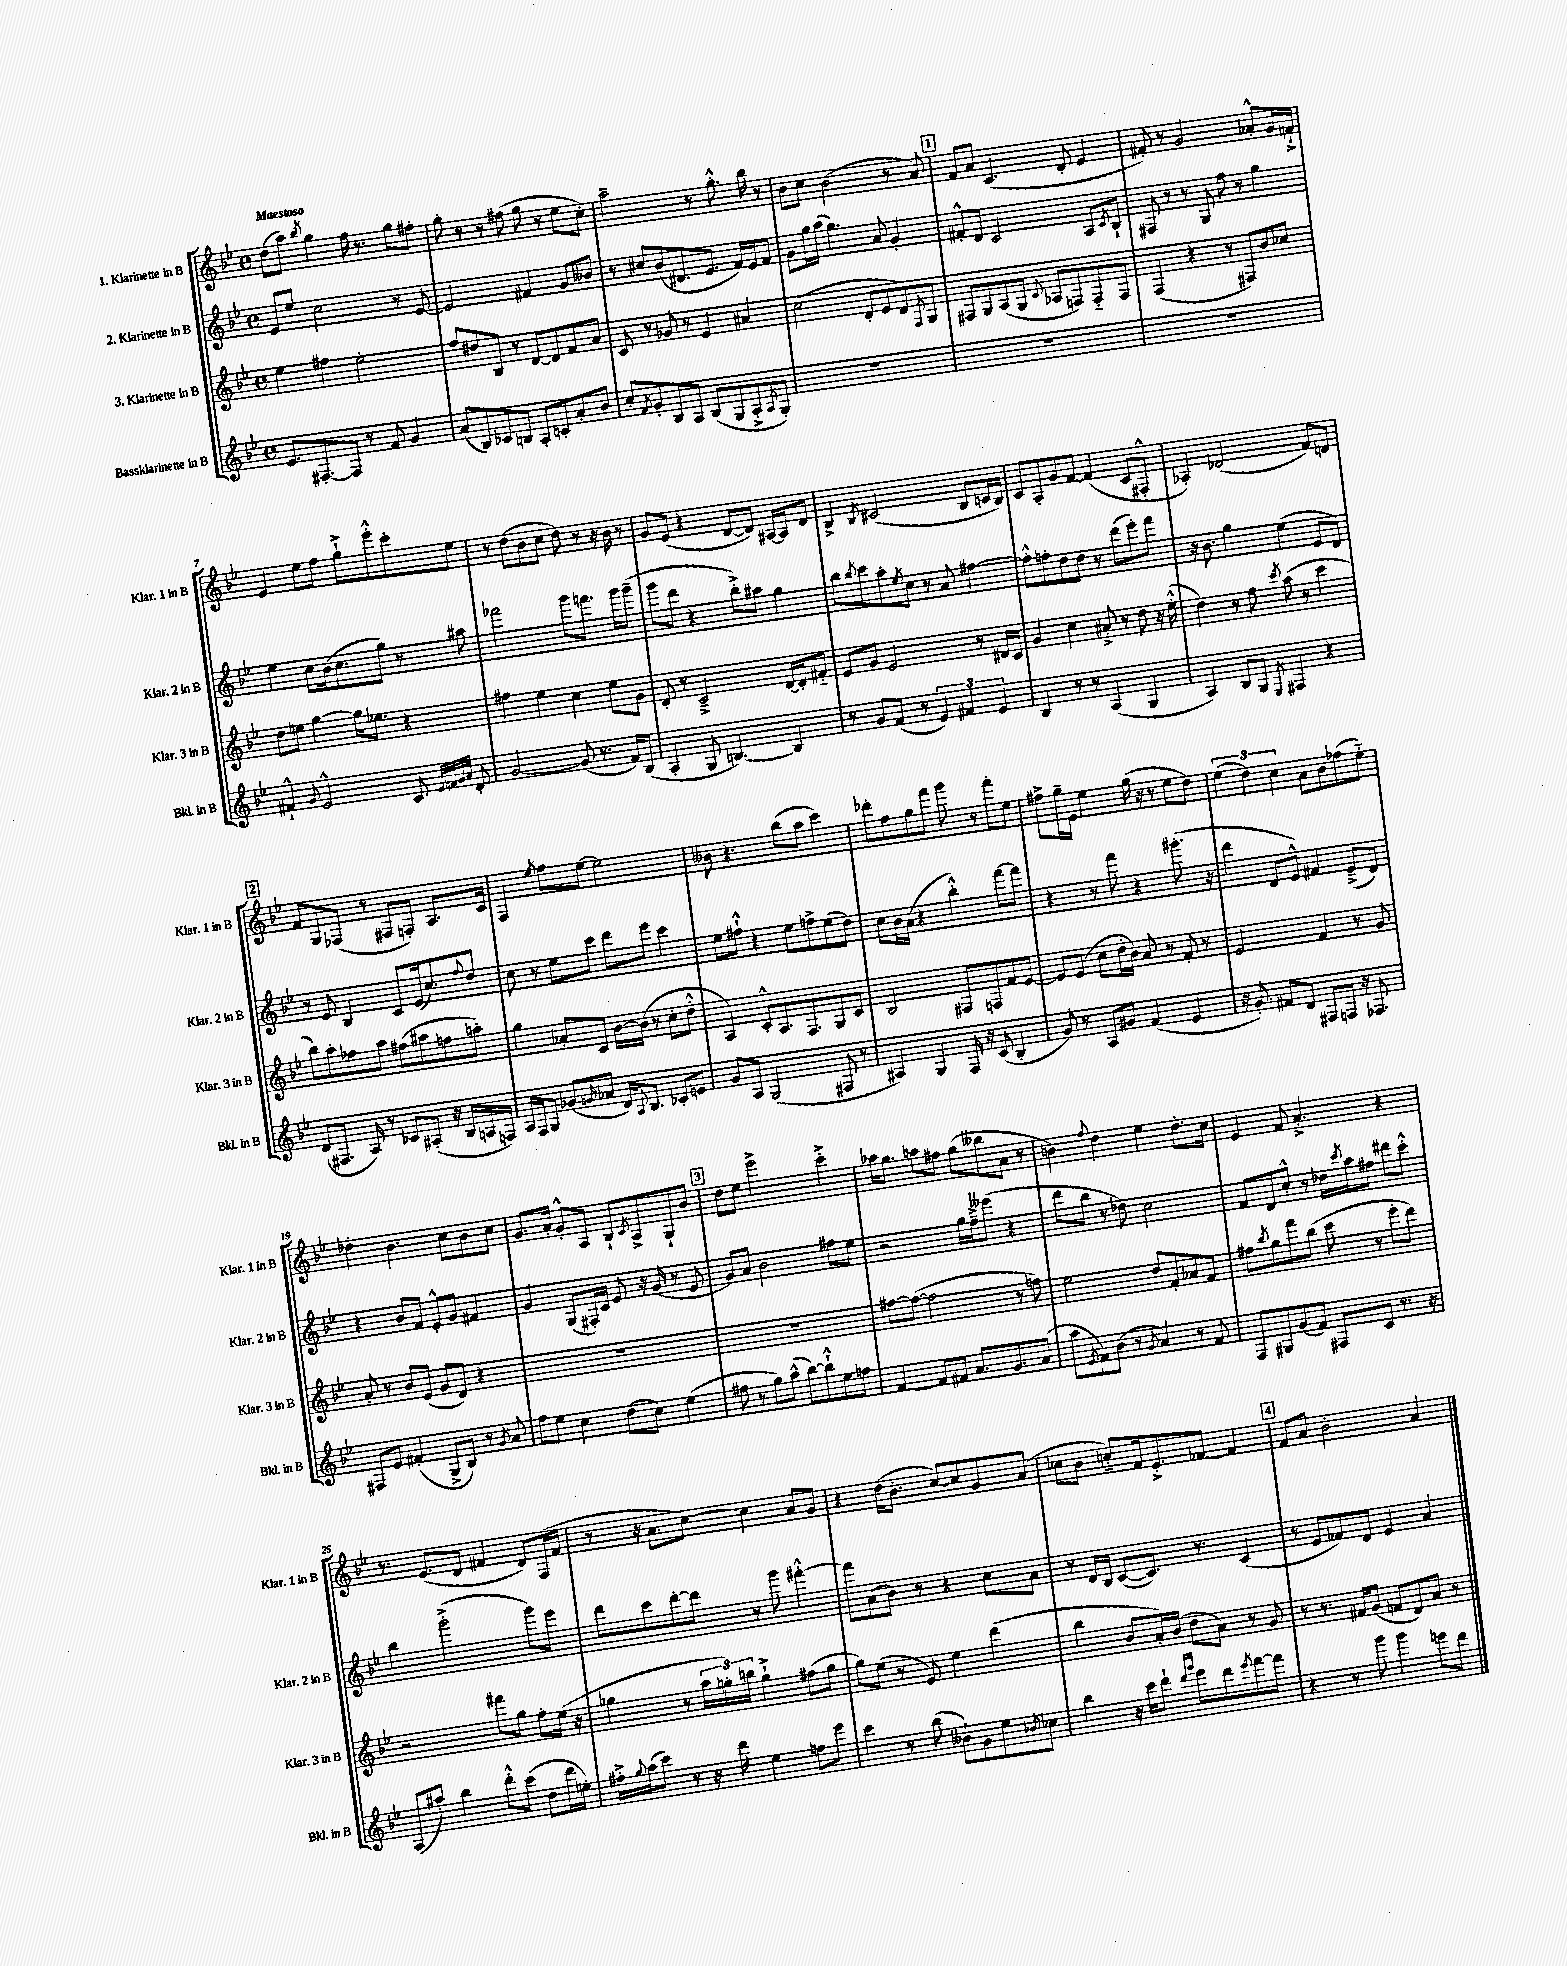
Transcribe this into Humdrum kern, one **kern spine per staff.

**kern	**kern	**kern	**kern
*staff4	*staff3	*staff2	*staff1
*clefG2	*clefG2	*clefG2	*clefG2
*k[b-e-]	*k[b-e-]	*k[b-e-]	*k[b-e-]
*M4/4	*M4/4	*M4/4	*M4/4
*met(c)	*met(c)	*met(c)	*met(c)
8.e-	4ee-	8e-	(8dd
.	.	8ee-	8aa)
[8.F#'	.	.	.
.	.	.	8qbb-
.	4ff#	2cc	4gg
8F#]	.	.	.
8r	2ee-'	.	16ff
.	.	.	8.r
8f	.	.	.
4g	.	8r	8gg
.	.	[8e-	8ff#'
=	=	=	=
(8a	8ff	2e-]	8gg'
8B-)	8dd#	.	8r
8c-	8B-	.	8r
8B	8r	.	(8ff#
8A'	[8d	4f#	8gg
8c'	8d]	.	8r
8a'	8f	8g	8ee-
8b-	8a	8b--	8cc')
=	=	=	=
8cc'	8c	8r	2aa~
8qf	.	.	.
8g'	8r	8cc#	.
8B-	8g-	(8b-	.
8A	8r	8.d#	.
(8B-	4e-	.	8r
.	.	8.e-	.
8G	.	.	8.gg'^^
8A'^	4a#	16f)	.
.	.	16e-	16bb-
8qA	.	.	.
8G')	.	8f	8r
=	=	=	=
1r	(2cc	8g	8b-
.	.	16gg	8cc
.	.	(16aa	.
.	.	4.gg)	(2b-
.	8d'	.	.
.	8e-	8a	.
.	8d)	4g'	8r
.	8qF	.	.
.	8G	.	8a)
=	=	=	=
1r	8F#	8f#'^^	8f
.	8G	8d	8a
.	(8A	2c	(4.c
.	8G	.	.
.	8qqc	.	.
.	8A-	.	.
.	8F)	.	8d'
.	8F'~	8A	4e-
.	.	8qc	.
.	8F	8B-`	.
=	=	=	=
1r	(4F	8F#	8f#')
.	.	8r	8r
.	4r	8r	2g
.	.	8G	.
.	8r	8ff	.
.	8F#)	8r	.
.	8b-	4gg	8a-'^^
.	8cc-	.	16g
.	.	.	16f`^
=	=	=	=
4f#`^^	8dd	4ee-	4e-
.	8ee	.	.
8qqg	.	.	.
2e-^^	[4gg	8cc	8ee-
.	.	(16b-	8ff
.	.	8.cc	.
.	16gg]	.	8gg`^
.	8.ee-	.	.
.	.	8gg)	8eee-'^^
8c	4r	8r	8ccc'
32qqe-	.	.	.
32qqf	.	.	.
32qqg	.	.	.
32qqa	.	.	.
8d'	.	8aa#	8ee-
=	=	=	=
[2g	4ff#	2fff-	8r
.	.	.	(8dd
.	4ee-	.	8b-
.	.	.	8cc
(8g]	4cc	8ggg	8dd)
8.r	.	8.fff	8r
.	8ee-	.	16r
16f)	.	16ggg	16b-
(8B-	8g	(8ggg~	8r
=	=	=	=
4A'	8d'	8ggg	8g
.	8r	8ddd	(8e-
8G	2c~^	4r	4r
[4.B)	.	.	.
.	.	8bb-'^)	[8d
.	.	8aa#	8d])
4B]	[16d	4gg	[16A#
.	16d']	.	16A#]
.	8f#'~	.	8d
=	=	=	=
8r	8e-	8bb-	4B-^
.	.	8qbb-	.
8g	8g	8ccc	.
.	.	.	8qB-
(8f	2e-	8aa'	(2c#
.	.	8qee-	.
8r	.	8cc	.
6e-)	.	8r	.
.	.	8a	.
6f#	.	.	.
.	8r	[4ff#	8B-
6e-	.	.	.
.	16d#	.	16c
.	16c	.	16B-)
=	=	=	=
4B-	4g	8ff#'^^]	8c
.	.	8ff'	8A'
8r	4cc	8dd	8g
8r	.	8dd	[8f
(4A	8a#'^	8r	(4f]
.	8r	(8ddd	.
4G	8dd	8eee-')	8c
.	16r	8fff	8F#'^^
.	(16ee-'^^	.	.
=	=	=	=
4A)	4dd)	16r	4A-')
.	.	8.b-	.
8B-	8r	4gg	(2d-
8G	8ff	.	.
8qE-	8qccc	.	.
4F#	(8aa	(4ee-	.
.	8r	.	.
4r	4ccc	8e-	8f)
.	.	8d)	8d
=	=	=	=
(8d	8bb-)	8r	8f
8.F#	8aa'	8e-	8G
.	8ff-	4B-	(8F-
16A)	.	.	.
8r	8aa	.	8r
8c-	(8ff#	8c	8F#
(8A#'	8aa#	(16e-	8F')
.	.	8.cc)	.
16r	8ff	.	8.A
16B-	.	.	.
.	.	8qqff	.
16A	8aa')	8dd	.
16F)	.	.	16c
=	=	=	=
16A	4gg	8cc	4F
16F	.	.	.
8G	.	8r	.
.	.	.	8qee-
(8g-	8a-'	8ee-	8ff
16qqg	.	.	.
8a-	8c	8ccc	[8ee-
16d)	[16b-	8ddd	2ee-]
8qqA	.	.	.
8.B-	(16b-]	.	.
.	8r	8eee-	.
8c-'	8cc'	4ccc	.
8e	8dd'^^	.	.
=	=	=	=
8g	4A)	8ee-	8b--
8A	.	8ff#`^^	4.r
(2G	8c'^^	4r	.
.	8.A	.	.
.	.	8ee-	(8bb-
.	8.F	.	.
.	.	8ff^	8aa
8F#	8G	(8ee-	4ccc)
8r	8c	8dd)	.
=	=	=	=
4A#)	2B-	8cc	8ddd-'
.	.	16b-	8ff
.	.	(16a	.
4G	.	4r	8gg
.	.	.	8fff
16F	8F#	4bb-'^^)	8ggg
16r	.	.	.
(8c	8F	.	8r
4B-'	8f	[8fff	8fff'
.	[8e-	8fff]	8ee-
=	=	=	=
8g)	8e-]	4r	8ff#^
8r	(8e-	.	16gg~
.	.	.	16e-
8A	8cc	8r	4ee-
8g#	16dd'	8fff	.
.	16b-)	.	.
(4f	8a	4r	(16gg
.	.	.	16r
.	8r	.	8r
4e-	8f'	(8.ggg#'	8ee-
.	8r	.	8dd)
.	.	16r	.
=	=	=	=
16r	2e-	4ddd	(6ee-
8.g')	.	.	.
.	.	.	6dd)
8f#	.	8d	.
.	.	.	6cc
8d	.	8e-^^)	.
8F#	4f	4f#	8a
8F	.	.	8b-
16r	8r	(8e-~^	(8ff-
8.F-	.	.	.
.	8g	8d)	8ee-'~)
=	=	=	=
8F#	8a'	4r	4dd-'
8e-	8r	.	.
(4f#'	8b-	8b-	4.b-
.	(8e-	8f	.
8G^	8g	8e-'^^	.
8B-)	8d)	8g	8cc
8r	4r	4f#	8b-
8qg	.	.	.
8a	.	.	8cc
=	=	=	=
8ff	1r	4g	8.g
8ee-	.	.	.
.	.	.	16a'
4cc	.	(8G	8g'^^
.	.	16F#')	8A
.	.	16c	.
(8dd	.	8e-	8B-`
.	.	.	8qc
8cc)	.	16r	8A^
.	.	(16g	.
(4ee-	.	8r	8G`
.	.	8e-	8b-
=	=	=	=
8ff#	1r	8g)	8dd
8r	.	8a	8ee-
8gg)	.	2b-	2eee-^
(8aa^^	.	.	.
[8bb-)	.	.	.
8bb-`^^]	.	.	.
8ee-	.	8ff#	4ccc'^
8ff	.	8ee-	.
=	=	=	=
[4f	[8ff#	2r	16aa-
.	.	.	8.gg
.	(8ff#_	.	.
8f]	2ff#]	.	8aa
8f#	.	.	8ff#
8.a	.	16gg	(8gg
.	.	16ff~^	.
.	.	(8eee--	8bb--
8.g	.	.	.
.	8r	4r	8a
(8a	8ff)	.	8r
=	=	=	=
8aa	2ee-	8ddd	4b)
8qe-	.	.	.
8f)	.	8bb-	.
.	.	.	8qqff
(8b-	.	8r	4dd
8r	.	8dd-)	.
8qg	.	.	.
4a)	8dd	2cc	4ee-
.	8f'	.	.
8r	8a-	.	8.dd'
8f	8f	.	.
.	.	.	16cc
=	=	=	=
8F	8ff#	8f	4e-
.	8qbb-	.	.
8G#	8gg	8d	.
(8g	8fff	8cc'^^	8f
8f)	(8bb-	8r	4.a'^
8F#	8ccc	16dd-	.
.	.	8qccc	.
.	.	16aa	.
8c	8r	8ff#	.
8.r	8eee-'	8ddd#	4r
.	8ddd)	8ccc'^^	.
16r	.	.	.
=	=	=	=
(8A	2r	4bb-	8.r
8aa#')	.	.	.
.	.	.	(8.e-
4bb-	.	(2ggg'^	.
.	.	.	8d
8ddd'^^	8fff#	.	4f#
(8ccc	8gg	.	.
8dd	8ff'	8ggg)	8d)
16ddd	(16ee-	8eee-	(16F
16ee')	16r	.	16f#
=	=	=	=
16ff#'^	4gg-	8ddd	8r
8qqgg	.	.	.
(16aa	.	.	.
8ccc)	.	8ccc	16r
.	.	.	8.a
8r	8r	[8ddd'	.
16r	24aa	8ddd]	[8cc)
.	24gg')	.	.
16ddd	.	.	.
.	24bb	.	.
4ee-	4gg`^	8r	4cc]
.	.	8ggg	.
8ff	(8ff#	[4fff#'^^	8a
8eee-	8gg	.	8g
=	=	=	=
4ccc	8gg)	8fff#]	4r
.	(8ee-	(8a	.
8r	8r	8b-)	(16dd
.	.	.	8.b-'
(8bb-	8e-)	8r	.
8b--`)	4ee-	4r	[8cc)
8g	.	.	8cc]
8ee-	(4ddd	8cc	8g
8qb-	.	.	.
8cc-	.	8a	(8a
=	=	=	=
4bb-	4bb-	8r	8cc-
.	.	16d	8b-
.	.	16B-	.
16r	8b-	([8c	8cc'~)
16ccc	.	.	.
8ddd`	16a')	8.c])	16f
.	(16b-	.	8.e-'^
16qqddd	.	.	.
16qqggg	.	.	.
8eee-	8dd	.	.
.	.	8.r	.
8ddd	8a)	.	[8f-
8qeee-	.	.	.
[8fff	8r	(4c	4f-]
8fff]	8g	.	.
=	=	=	=
4r	8r	8r	8f
.	8.r	8e-	8a
8r	.	8f-)	2b-'
.	16f#	.	.
8ggg	(8g	8d	.
4ggg	8f	4e-	.
.	8d)	.	.
8eee	8a	4a	4a
8ddd	8r	.	.
==	==	==	==
*-	*-	*-	*-
